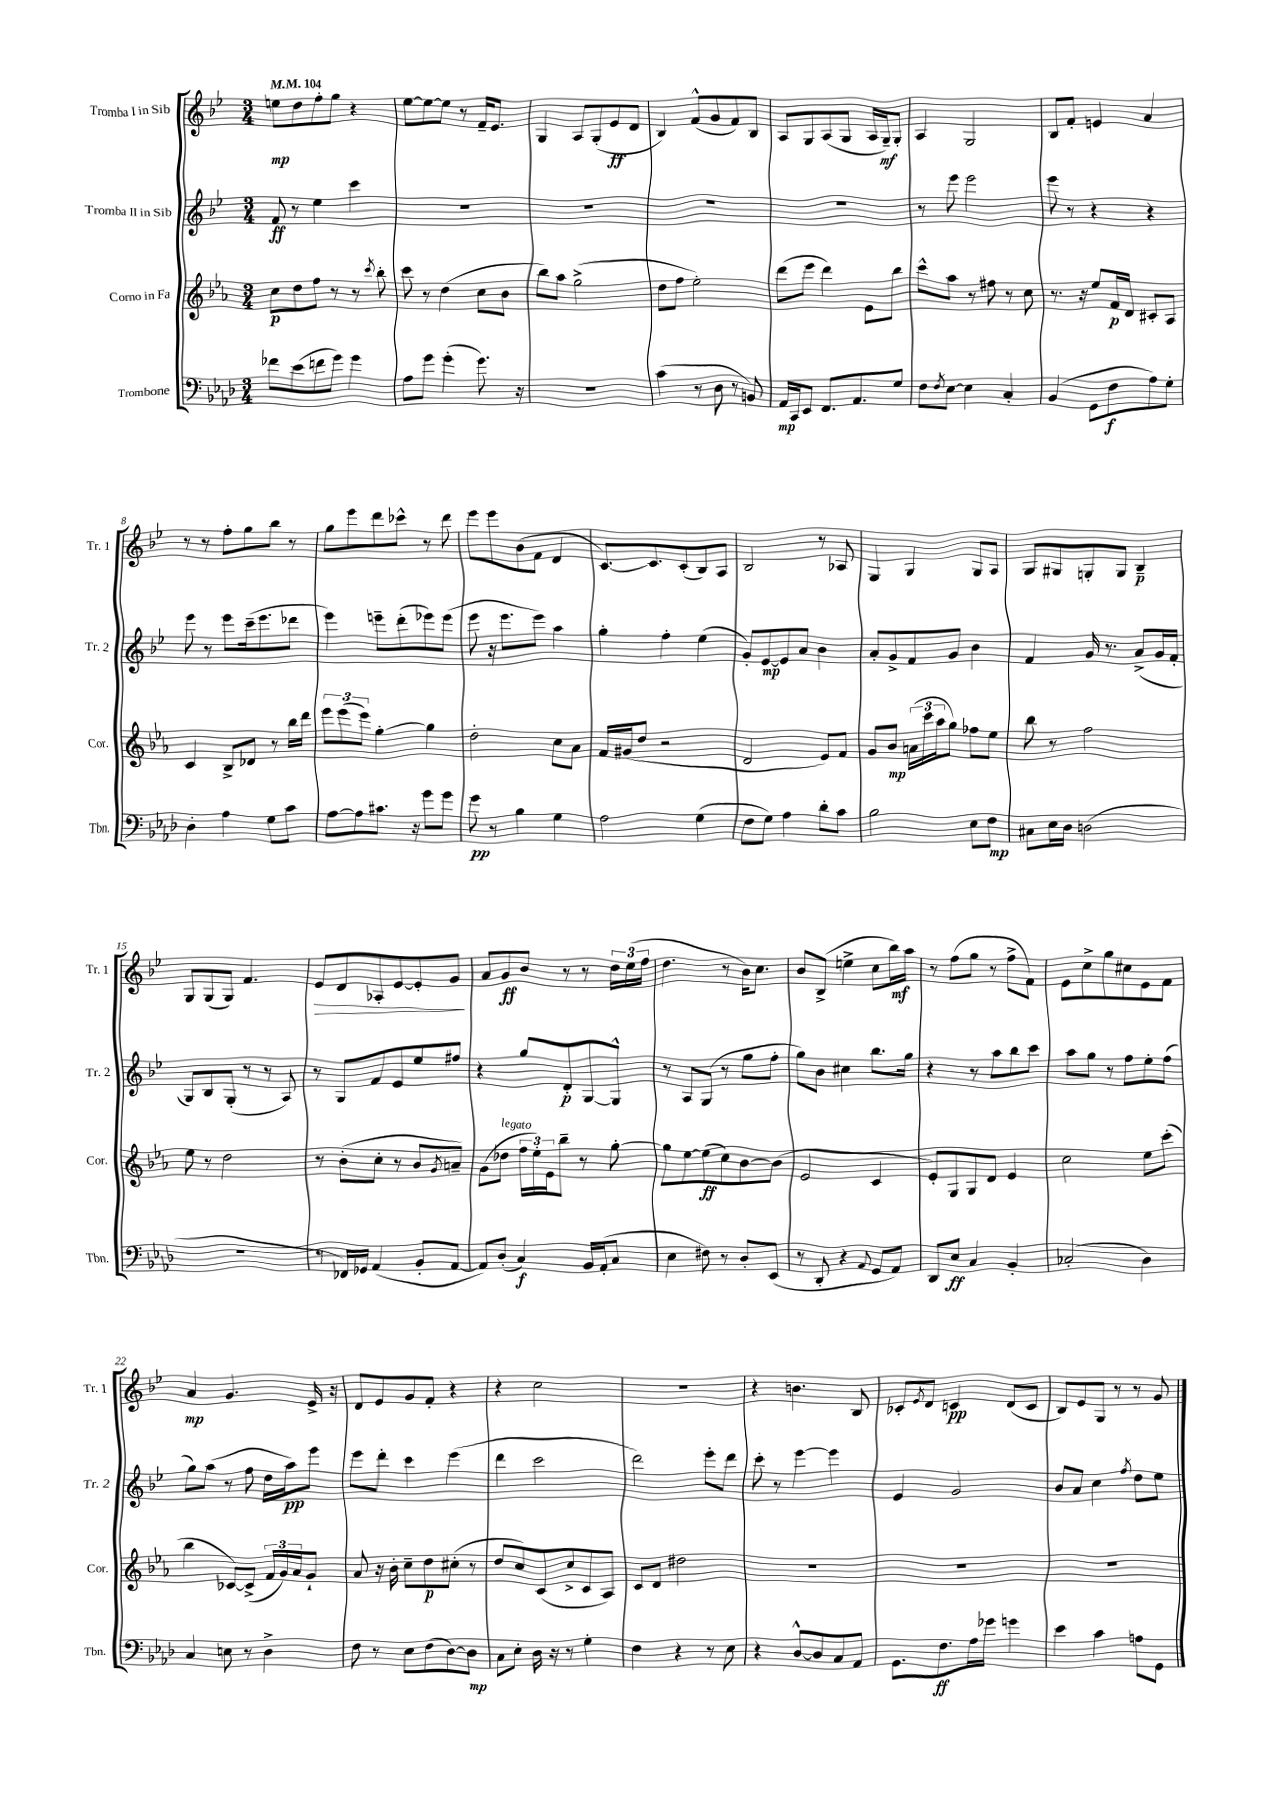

**kern	**kern	**kern	**kern
*staff4	*staff3	*staff2	*staff1
*clefF4	*clefG2	*clefG2	*clefG2
*k[b-e-a-d-]	*k[b-e-a-]	*k[b-e-]	*k[b-e-]
*M3/4	*M3/4	*M3/4	*M3/4
*MM104	*MM104	*MM104	*MM104
8f-	8cc	8f	8ee
(8e-	8dd	8r	8dd
8f	8ff	4ee-	8ff'
8g)	8r	.	8gg
4g	8r	4ccc	4r
.	8qccc	.	.
.	8bb-'	.	.
=	=	=	=
8A-	8ccc	2.r	[8ee-
8g	8r	.	8ee-_
(4g'	(4dd	.	8ee-]
.	.	.	8r
8.g)	8cc	.	16f~
.	.	.	8.e-
.	8b-	.	.
16r	.	.	.
=	=	=	=
2.r	8bb-)	2.r	4G
.	8aa-	.	.
.	(2gg^	.	8A
.	.	.	(8G'
.	.	.	8e-
.	.	.	8d
=	=	=	=
(4c	8dd	2.r	4B-)
.	8ff	.	.
8r	2ee-')	.	(8f^^
8D-	.	.	8g
8r	.	.	8f)
8BB)	.	.	8B-
=	=	=	=
16AA-	(8ddd	2.r	8A
16CC	.	.	.
8EE-	8eee-	.	8G
8.FF	4ddd)	.	(8A
.	.	.	8G
8.AA-	.	.	.
.	8e-	.	16A
.	.	.	16G~)
8G	8bb-	.	8G'
=	=	=	=
8F	8ccc^^	8r	4A
8qF	.	.	.
[8E-	8aa-	8eee-	.
4E-]	8r	2eee-	2G
.	8ff#	.	.
4C'	8r	.	.
.	8cc	.	.
=	=	=	=
(4BB-	8.r	8eee-	8B-
.	.	8r	8f'
.	16r	.	.
8GG	8ee-	4r	4e
8F	16f	.	.
.	16d	.	.
8A-)	8c#'	4r	4a
8G'	8A-	.	.
=	=	=	=
4D-'	4c	8eee-	8r
.	.	8r	8r
4A-	8B-^	8eee-	8ff'
.	8d-	(16ccc~	8gg
.	.	8.eee-	.
8G	8r	.	8bb-
8c	16bb-	8ddd-	8r
.	16ddd	.	.
=	=	=	=
[8A-	12eee-	4eee-)	8gg
.	(12eee-	.	.
8A-]	.	.	8eee-
.	12eee-)	.	.
8.c#	[4gg'	8eee~	8ddd
.	.	(8ddd'	8ccc-^^
16r	.	.	.
8g	4gg]	8eee-)	8r
8g	.	(8eee-	8ddd
=	=	=	=
8g	2dd'	8eee-	8eee-
8r	.	16r	8eee-
.	.	8.eee-	.
4B-	.	.	(8b-
.	.	8eee-)	8f
4G	8cc	4aa	4d
.	8a-	.	.
=	=	=	=
2A-	16f	4gg'	[8.c)
.	(16g#	.	.
.	8dd	.	.
.	.	.	8.c]
.	2r	4ff'	.
.	.	.	(8c'
(4G	.	(4ee-	8B-)
.	.	.	8A
=	=	=	=
8F	2d	8g')	2B-
8G)	.	[8e-	.
4A-	.	8e-]	.
.	.	8a	.
8d-'	8e-)	4b-	8r
8c	8f	.	8A-
=	=	=	=
2B-	8g	8a'	4G
.	8b-	8g^	.
.	(24a	8f	4G
.	24ccc	.	.
.	24aa-	.	.
.	8gg)	8g	.
8E-	8ff-	4b-	8G
8F	8ee-	.	8A
=	=	=	=
8C#	8bb-	4f	8G
16E-	8r	.	8G#
16D-	.	.	.
(2D	2ff	16g	8G'
.	.	8.r	.
.	.	.	8G
.	.	(8a^	4B-~
.	.	16g	.
.	.	16f'	.
=	=	=	=
2.r	8ee-	8G)	8G
.	8r	8B-	(8G
.	2dd	(8G'	8G)
.	.	8r	4.f
.	.	8r	.
.	.	8A)	.
=	=	=	=
8r	8r	8r	8e-
16FF-)	(8b-'	8G	8d
16GG-	.	.	.
(4AA-	8cc'	8f	8A-'
.	8r	8e-	[8e-
8BB-'	8b-	8ee-	8e-']
.	8qg	.	.
[8AA-	8a~)	8ff#	8g
=	=	=	=
8AA-])	(8g	4r	8a
(8D-'	8dd-	.	8g
4C)	24ff	8gg	8b-
.	24ee-')	.	.
.	24e-	.	.
.	8bb-~	8d'	8r
16BB-	8r	[8G	8r
(16AA-'	.	.	.
8C	[8gg'	8G^^]	24dd
.	.	.	(24ee-
.	.	.	24ff
=	=	=	=
4E-	8gg]	8r	4.dd
.	[8ee-	8A	.
8F#)	(8ee-]	(8G	.
8r	8cc)	8r	8r
8D-'	[8b-	8gg	16b-)
.	.	.	8.cc
(8EE-	(8b-]	8ff'	.
=	=	=	=
8r	2e-	8gg)	8b-
8DD-'	.	8b-	(8B-^
4r	.	4cc#	4ee^
8qqAA-	.	.	.
8GG	4c	8.bb-	8cc
8AA-)	.	.	16bb-)
.	.	16gg	16aa
=	=	=	=
8DD-	8e-')	4r	8r
8E-	8G	.	(8ff
4C	8G	8r	8gg
.	8d	8aa	8r
4BB-'	4e-	8bb-	8ff^
.	.	8ccc	8f)
=	=	=	=
(2C-'	2cc	8aa	8e-
.	.	8gg	8cc^
.	.	8r	8gg
.	.	8ff	8cc#
4D-)	8ee-	8ee-'	8e-
.	(8ccc'	(8ff	8f
=	=	=	=
4C	4bb-	8gg)	4a
.	.	(8aa	.
8E	[8c-)	8r	4.g
8r	(8c-^]	8ff	.
4D-^	24f	16dd	.
.	24g)	.	.
.	.	16aa)	.
.	24a-	.	.
.	8g`	8eee-	16e-^
.	.	.	16r
=	=	=	=
8F	8a-	8eee-	8d
8r	16r	8ddd'	8e-
.	16b-'	.	.
8E-	8cc~	4ccc	8g
(8F	8dd	.	8f'
[8D-)	(8cc#'	(4eee-	4r
8D-]	8r	.	.
=	=	=	=
8C	8dd	4ddd	4r
8E-'	8cc)	.	.
16D-	(8c	2ccc	2cc
16r	.	.	.
8r	8cc^	.	.
4G'	8c	.	.
.	8A-)	.	.
=	=	=	=
4F	8c	2ddd)	2.r
.	8d	.	.
4r	2dd#	.	.
8r	.	8eee-'	.
8E-	.	8ddd	.
=	=	=	=
4r	2.r	8ccc'	4r
.	.	8r	.
[8D-^^	.	[4eee-	4.b
8D-]	.	.	.
8C	.	4eee-]	.
8AA-	.	.	8B-
=	=	=	=
8.GG	2.r	4e-	8c-'
.	.	.	8qe-
.	.	.	8d
8.F	.	.	.
.	.	2g	4c
16A-	.	.	.
16g-	.	.	.
4g	.	.	(8d
.	.	.	8c
=	=	=	=
4e-	2.r	8b-	8B-)
.	.	8a	8e-
4c	.	4cc	8G
.	.	.	8r
.	.	8qff	.
8A	.	8dd	8r
8GG	.	8ee-	8g
==	==	==	==
*-	*-	*-	*-
